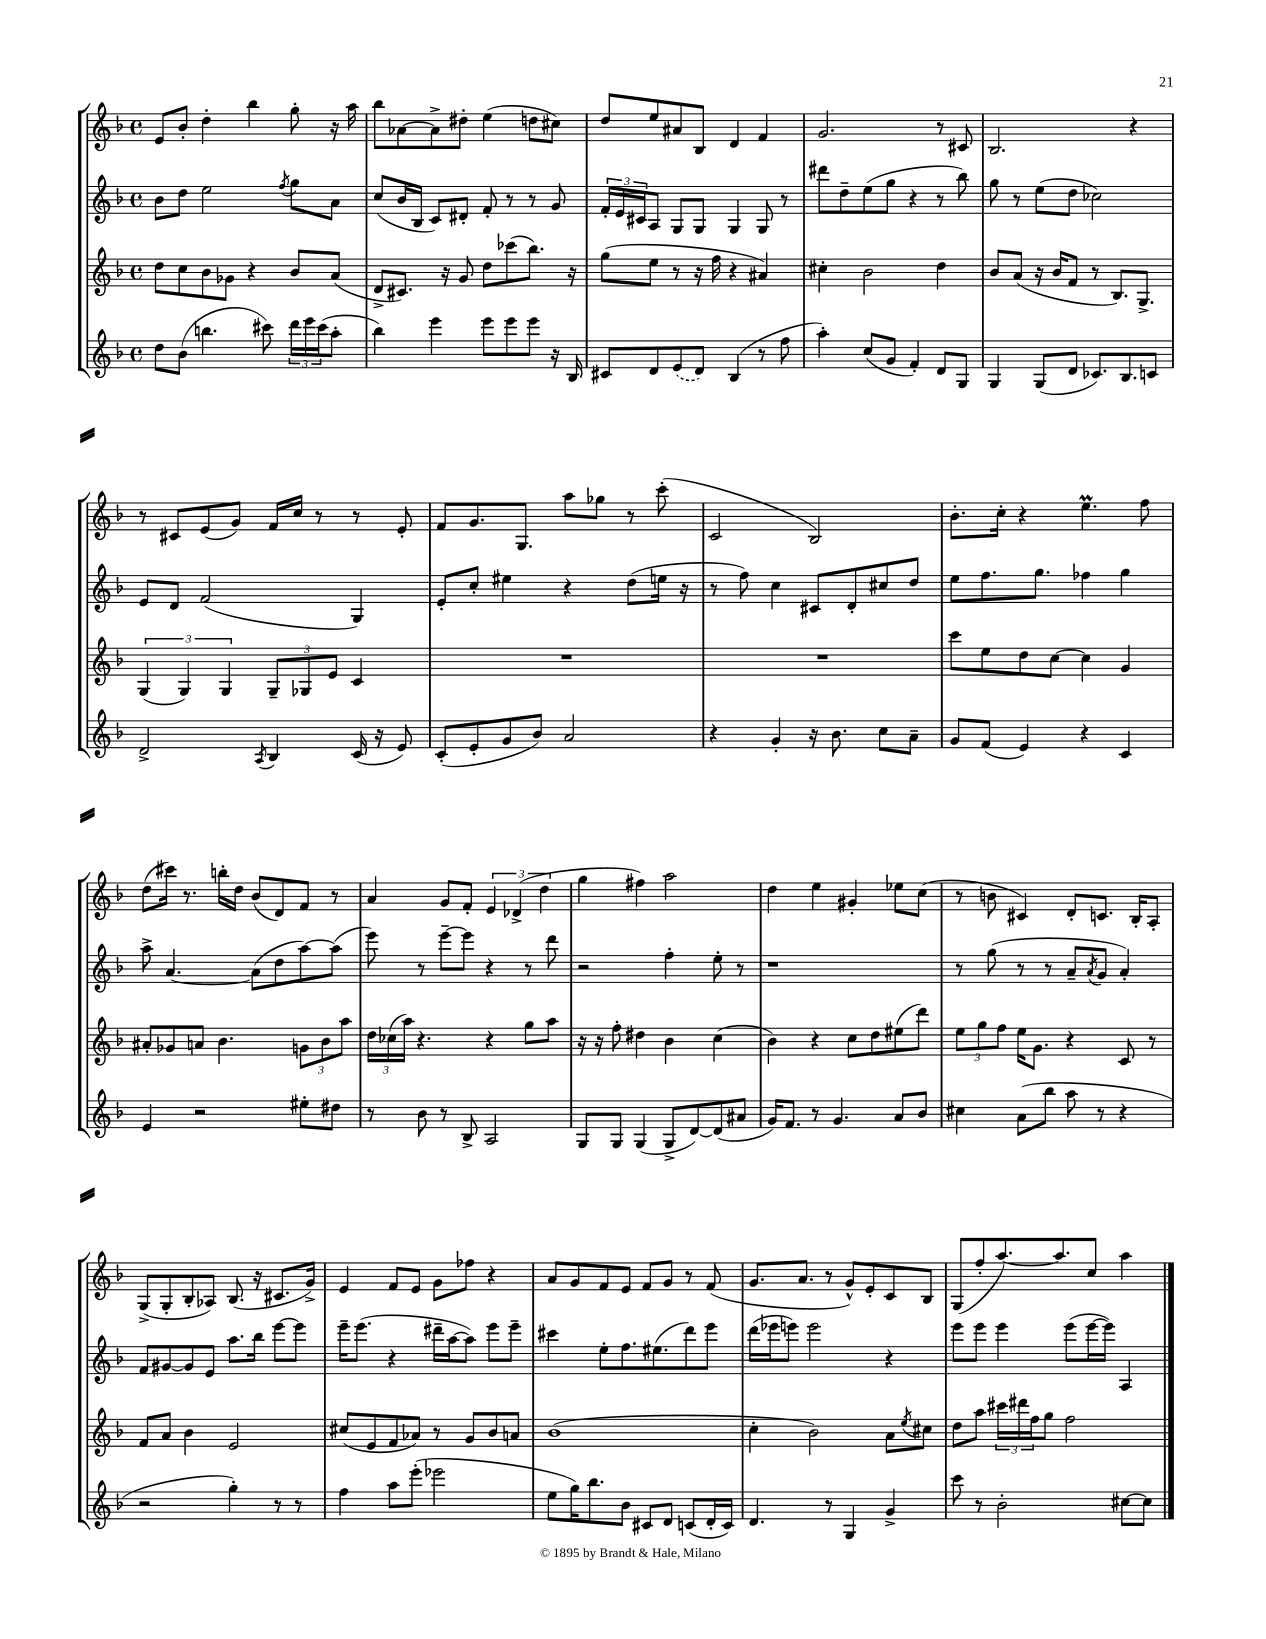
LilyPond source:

<<
\new StaffGroup <<
\new Staff = "s0" {
    \clef treble \key f \major \defaultTimeSignature \time 4/4
    e'8 bes'8-. d''4-. bes''4 g''8-. r16 a''16 |
    bes''8 aes'8~ aes'8-> dis''8-. e''4( d''8 cis''8) |
    d''8 e''8 ais'8 bes8 d'4 f'4 |
    g'2. r8 cis'8 |
    bes2. r4 |
    r8 cis'8 e'8( g'8) f'16 c''16 r8 r8 e'8-. |
    f'8 g'8. g8. a''8 ges''8 r8 c'''8-.( |
    c'2 bes2) |
    bes'8.-. c''16-. r4 e''4.\prall f''8 |
    d''8( cis'''16) r8. b''16-. d''16 bes'8( d'8) f'8 r8 |
    a'4 g'8 f'8-. \tuplet 3/2 { e'4 des'4->( d''4 } |
    g''4 fis''4) a''2 |
    d''4 e''4 gis'4-. ees''8 c''8( |
    r8 b'8 cis'4) d'8-. c'8. bes16-. a8-. |
    g8->( g8-. bes8-. aes8) bes8.( r16 cis'8. g'16->) |
    e'4 f'8 e'8 g'8 fes''8 r4 |
    a'8 g'8 f'8 e'8 f'8 g'8 r8 f'8( |
    g'8. a'8. r8 g'8-^) e'8-. c'8 bes8 |
    g8( f''8-. a''8.~) a''8. c''8 a''4 \bar "|." |
}
\new Staff = "s1" {
    \clef treble \key f \major \defaultTimeSignature \time 4/4
    bes'8 d''8 e''2 \acciaccatura { f''8 } g''8 a'8 |
    c''8( bes'16 bes16 c'8) dis'8-. f'8-. r8 r8 g'8 |
    \tuplet 3/2 { f'16-. e'16 cis'16 } a8 g8 g8 g4 g8 r8 |
    dis'''8 d''8-- e''8( g''8 r4 r8 bes''8) |
    g''8 r8 e''8( d''8 ces''2) |
    e'8 d'8 f'2( g4) |
    e'8-. c''8-. eis''4 r4 d''8( e''16 r16 |
    r8 f''8) c''4 cis'8 d'8-. cis''8 d''8 |
    e''8 f''8. g''8. fes''4 g''4 |
    a''8-> a'4.~ a'8( d''8 a''8~) a''8( |
    e'''8) r8 e'''8~-- e'''8 r4 r8 d'''8 |
    r2 f''4-. e''8-. r8 |
    r1 |
    r8 g''8( r8 r8 a'8-- \acciaccatura { a'8 } g'8 a'4-.) |
    f'8 gis'8~ gis'8 e'8 a''8. bes''16 e'''8~ e'''8 |
    e'''16-- e'''8.( r4 dis'''16-- a''16~ a''8) e'''8 e'''8-- |
    cis'''4 e''8-. f''8. eis''8.( d'''8) e'''8 |
    d'''16( ees'''16 e'''8) e'''2 r4 |
    e'''8 e'''8 e'''4 e'''8( e'''16~ e'''16) a4 \bar "|." |
}
\new Staff = "s2" {
    \clef treble \key f \major \defaultTimeSignature \time 4/4
    d''8 c''8 bes'8 ges'8 r4 bes'8 a'8( |
    d'8-> cis'8.) r16 g'8 d''8 ces'''8( bes''8.) r16 |
    g''8( e''8 r8 r16 f''16 r4 ais'4) |
    cis''4-. bes'2 d''4 |
    bes'8 a'8( r16 bes'16 f'8 r8 bes8.) g8.-> |
    \tuplet 3/2 { g4( g4) g4 } \tuplet 3/2 { g8-- ges8 e'8 } c'4 |
    R1 |
    R1 |
    c'''8 e''8 d''8 c''8~ c''4 g'4 |
    ais'8-. ges'8 a'8 bes'4. \tuplet 3/2 { g'8 bes'8 a''8 } |
    \tuplet 3/2 { d''16 ces''16( a''16) } r4. r4 g''8 a''8 |
    r16 r16 f''8-. dis''4 bes'4 c''4( |
    bes'4) r4 c''8 d''8 eis''8( d'''8) |
    \tuplet 3/2 { e''8 g''8 f''8 } e''16 g'8. r4 c'8 r8 |
    f'8 a'8 bes'4 e'2 |
    cis''8( e'8 f'8 aes'8) r8 g'8 bes'8 a'8 |
    bes'1( |
    c''4-. bes'2) a'8 \acciaccatura { e''8 } cis''8 |
    d''8 a''8 \tuplet 3/2 { cis'''16 dis'''16 f''16 } g''8 f''2 \bar "|." |
}
\new Staff = "s3" {
    \clef treble \key f \major \defaultTimeSignature \time 4/4
    d''8 bes'8( b''4. cis'''8) \tuplet 3/2 { d'''16 e'''16 cis'''16( } a''8-. |
    bes''4) e'''4 e'''8 e'''8 e'''8 r16 bes16 |
    cis'8 d'8 \once \slurDashed e'8( d'8) bes4( r8 f''8 |
    a''4-.) c''8( g'8 f'4-.) d'8 g8 |
    g4 g8( d'8 ces'8.) bes8. c'8 |
    d'2-> \acciaccatura { a8 } bes4 c'16( r16 e'8) |
    c'8-.( e'8-. g'8 bes'8) a'2 |
    r4 g'4-. r16 bes'8. c''8 a'8-- |
    g'8 f'8( e'4) r4 c'4 |
    e'4 r2 eis''8-. dis''8 |
    r8 bes'8 r8 bes8-> a2 |
    g8 g8 g4( g8-> d'8~) d'8( ais'8 |
    g'16) f'8. r8 g'4. a'8 bes'8 |
    cis''4 a'8( bes''8 a''8 r8 r4 |
    r2 g''4-.) r8 r8 |
    f''4 a''8 e'''8-.( ees'''2 |
    e''8 g''16) bes''8. bes'8 cis'8 d'8 c'8( d'16-. c'16) |
    d'4. r8 g4 g'4-> |
    c'''8 r8 bes'2-. cis''8~ cis''8 \bar "|." |
}
>>
>>
\layout { \context { \Score \remove "Bar_number_engraver" } }
